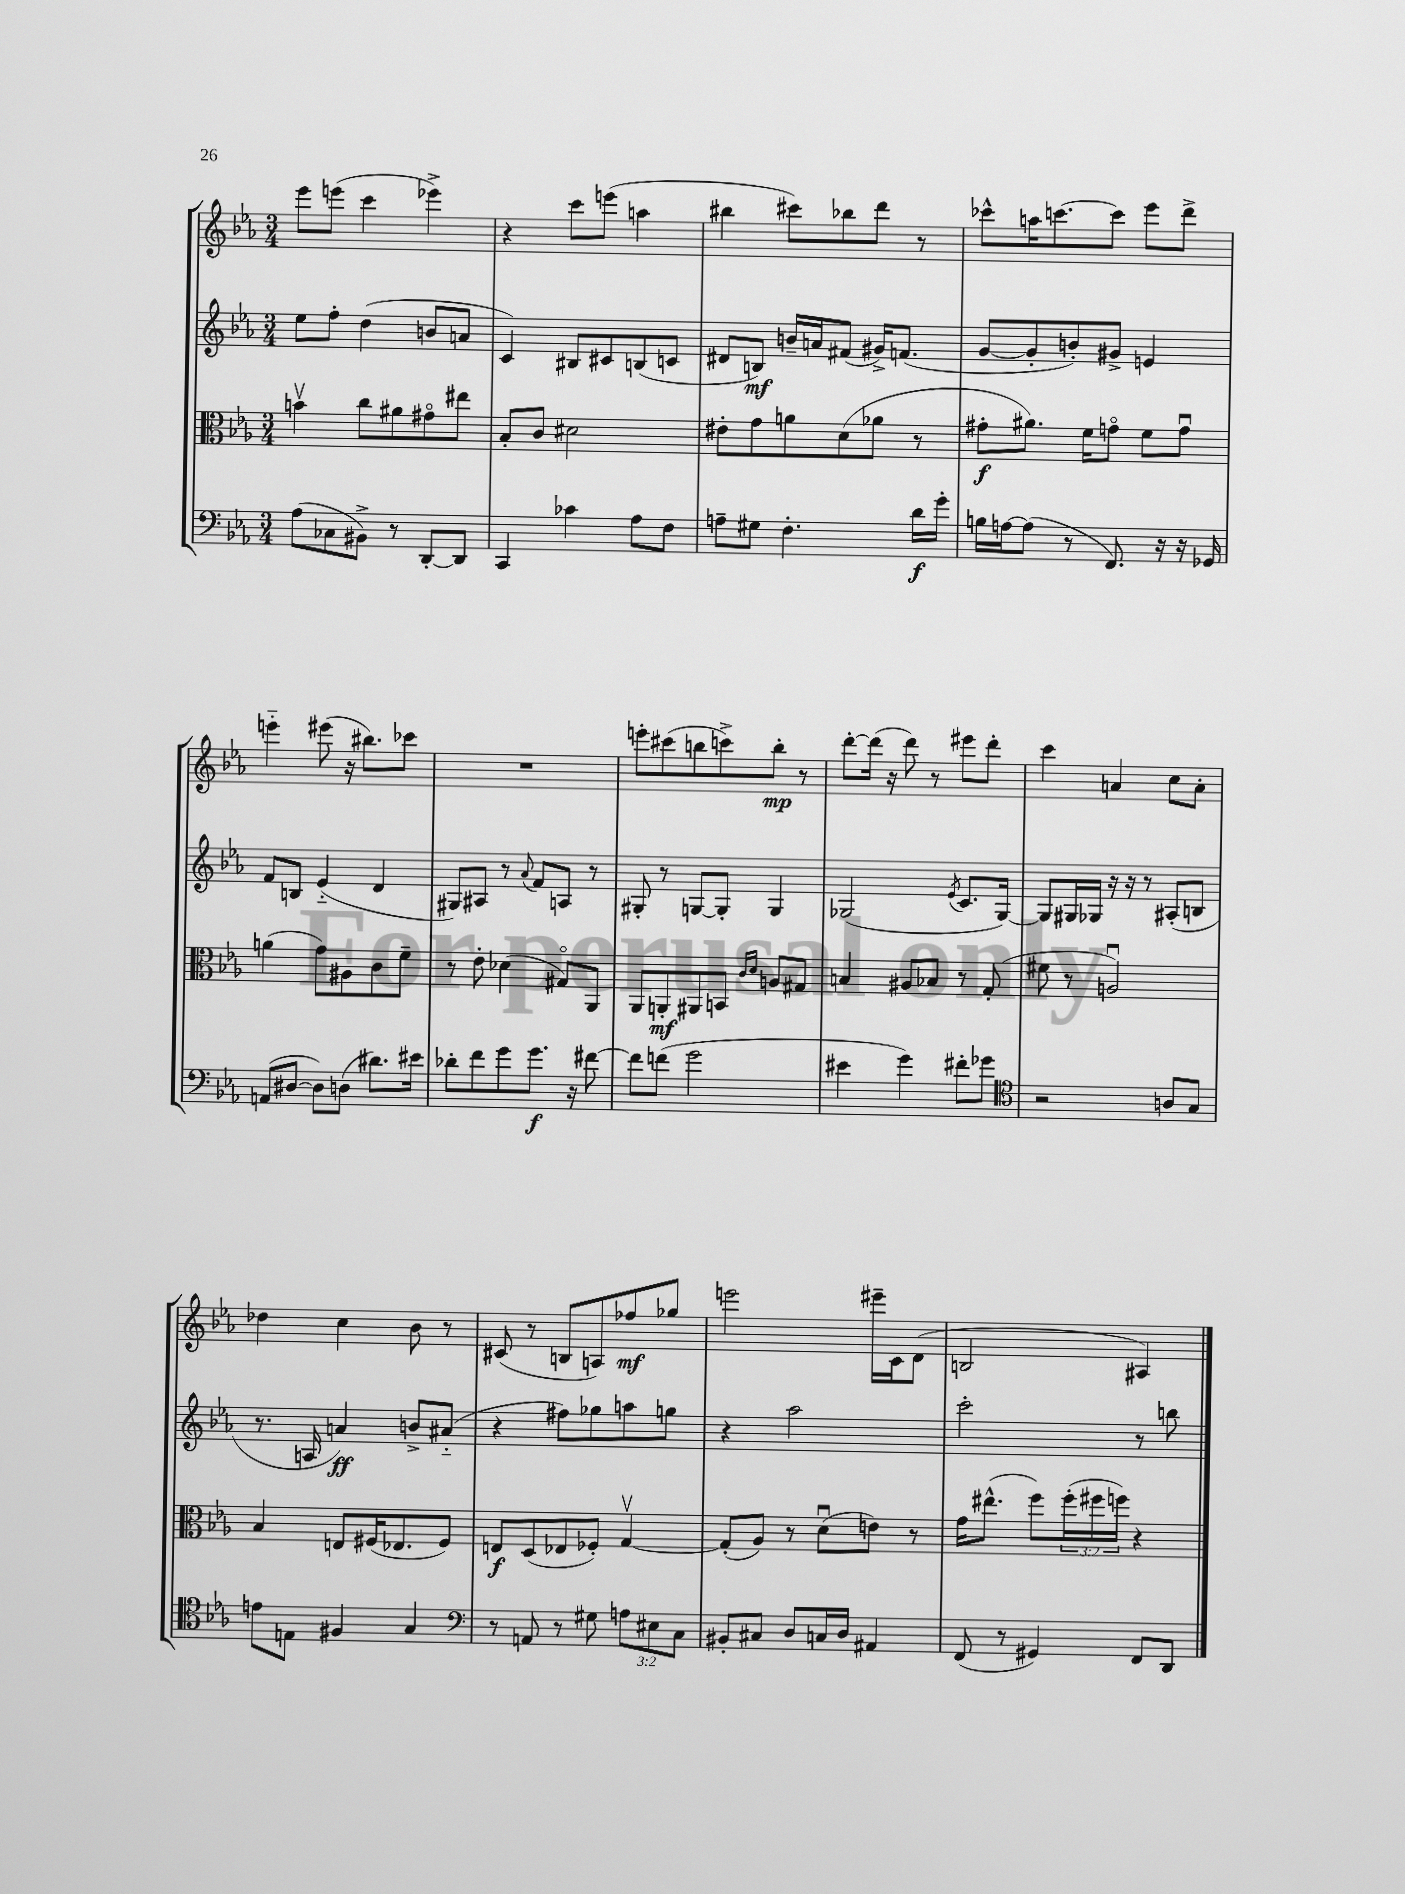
<<
\new StaffGroup <<
\new Staff = "s0" {
    \clef treble \key ees \major \numericTimeSignature \time 3/4
    ees'''8 e'''8( c'''4 ees'''4->) |
    r4 c'''8 e'''8( a''4 |
    bis''4 cis'''8) bes''8 d'''8 r8 |
    ces'''8-^ a''16 c'''8.~ c'''8 ees'''8 d'''8-> |
    e'''4-_ eis'''8( r16 bis''8.) ces'''8 |
    R2. |
    e'''8-. cis'''8( b''8 c'''8->) b''8-.\mp r8 |
    d'''8~-. d'''16( r16 d'''8) r8 eis'''8 d'''8-. |
    c'''4 a'4 c''8 a'8-. |
    des''4 c''4 bes'8 r8 |
    cis'8( r8 b8 a8) fes''8\mf ges''8 |
    e'''2 eis'''16-- c'16 d'8( |
    b2 ais4) \bar "|." |
}
\new Staff = "s1" {
    \clef treble \key ees \major \numericTimeSignature \time 3/4
    ees''8 f''8-. d''4( b'8 a'8 |
    c'4) bis8 cis'8 b8( c'8 |
    dis'8 b8\mf) b'16-- a'16 fis'8( gis'16->) f'8.( |
    g'8~ g'8-. b'8-.) gis'8-> e'4 |
    f'8 b8 ees'4-_( d'4 |
    gis8) ais8 r8 \appoggiatura { aes'8 } f'8 a8 r8 |
    gis8-. r8 g8~ g8-. g4 |
    ges2( \acciaccatura { ees'8 } c'8. ges16~) |
    ges8 gis16 ges16 r16 r16 r8 ais8-.( b8 |
    r8. a16 a'4\ff) b'8-> ais'8-_( |
    r4 fis''8) ges''8 a''8 g''8 |
    r4 aes''2 |
    c'''2-. r8 b''8 \bar "|." |
}
\new Staff = "s2" {
    \clef alto \key ees \major \numericTimeSignature \time 3/4 \override Staff.TupletNumber.text = #tuplet-number::calc-fraction-text
    b'4\upbow c''8 ais'8 gis'8\flageolet eis''8 |
    bes8-. c'8 dis'2 |
    eis'8-. g'8 a'8 d'8( aes'8 r8 |
    gis'8-.\f ais'8.) f'16 g'8\flageolet f'8 g'8\downbow |
    a'4( g'8) ais8 c'8 f'8-- |
    r8 ees'8-. des'4( gis8\flageolet) aes,8 |
    aes,8 a,8-.\mf ais,8 b,8 \grace { c'16 d'16 } a8 gis8 |
    b4 ais8 bes8 r8 g8-.( |
    fis'8 r8 a2\downbow) |
    bes4 e8 fis16( ees8. fis8) |
    e8\f d8( ees8 fes8-.) g4~\upbow |
    g8-.( aes8) r8 d'8\downbow( e'8) r8 |
    g'16 eis''8.-^( f''8) \tuplet 3/2 { f''16-.( fis''16 f''16) } r4 \bar "|." |
}
\new Staff = "s3" {
    \clef bass \key ees \major \numericTimeSignature \time 3/4 \override Staff.TupletNumber.text = #tuplet-number::calc-fraction-text
    aes8( ces8 bis,8->) r8 d,8~-. d,8 |
    c,4 ces'4 aes8 f8 |
    a8-- gis8 f4.-. d'16\f g'16-. |
    b16 a16~ a8( r8 f,8.) r16 r16 ges,16 |
    a,8( dis8~ dis8) d8( dis'8.) eis'16 |
    des'8-. f'8 g'8 g'8.\f r16 fis'8~ |
    fis'8 f'8( g'2 |
    eis'4 g'4) fis'8-. ges'8 |
    \clef tenor r2 a8 g8 |
    e'8 e8 fis4 g4 |
    \clef bass r8 a,8 r8 gis8 \tuplet 3/2 { a8 eis8 c8 } |
    bis,8-. cis8 d8 c16 d16 ais,4 |
    f,8( r8 gis,4) f,8 d,8 \bar "|." |
}
>>
>>
\layout { \context { \Score \remove "Bar_number_engraver" } }
